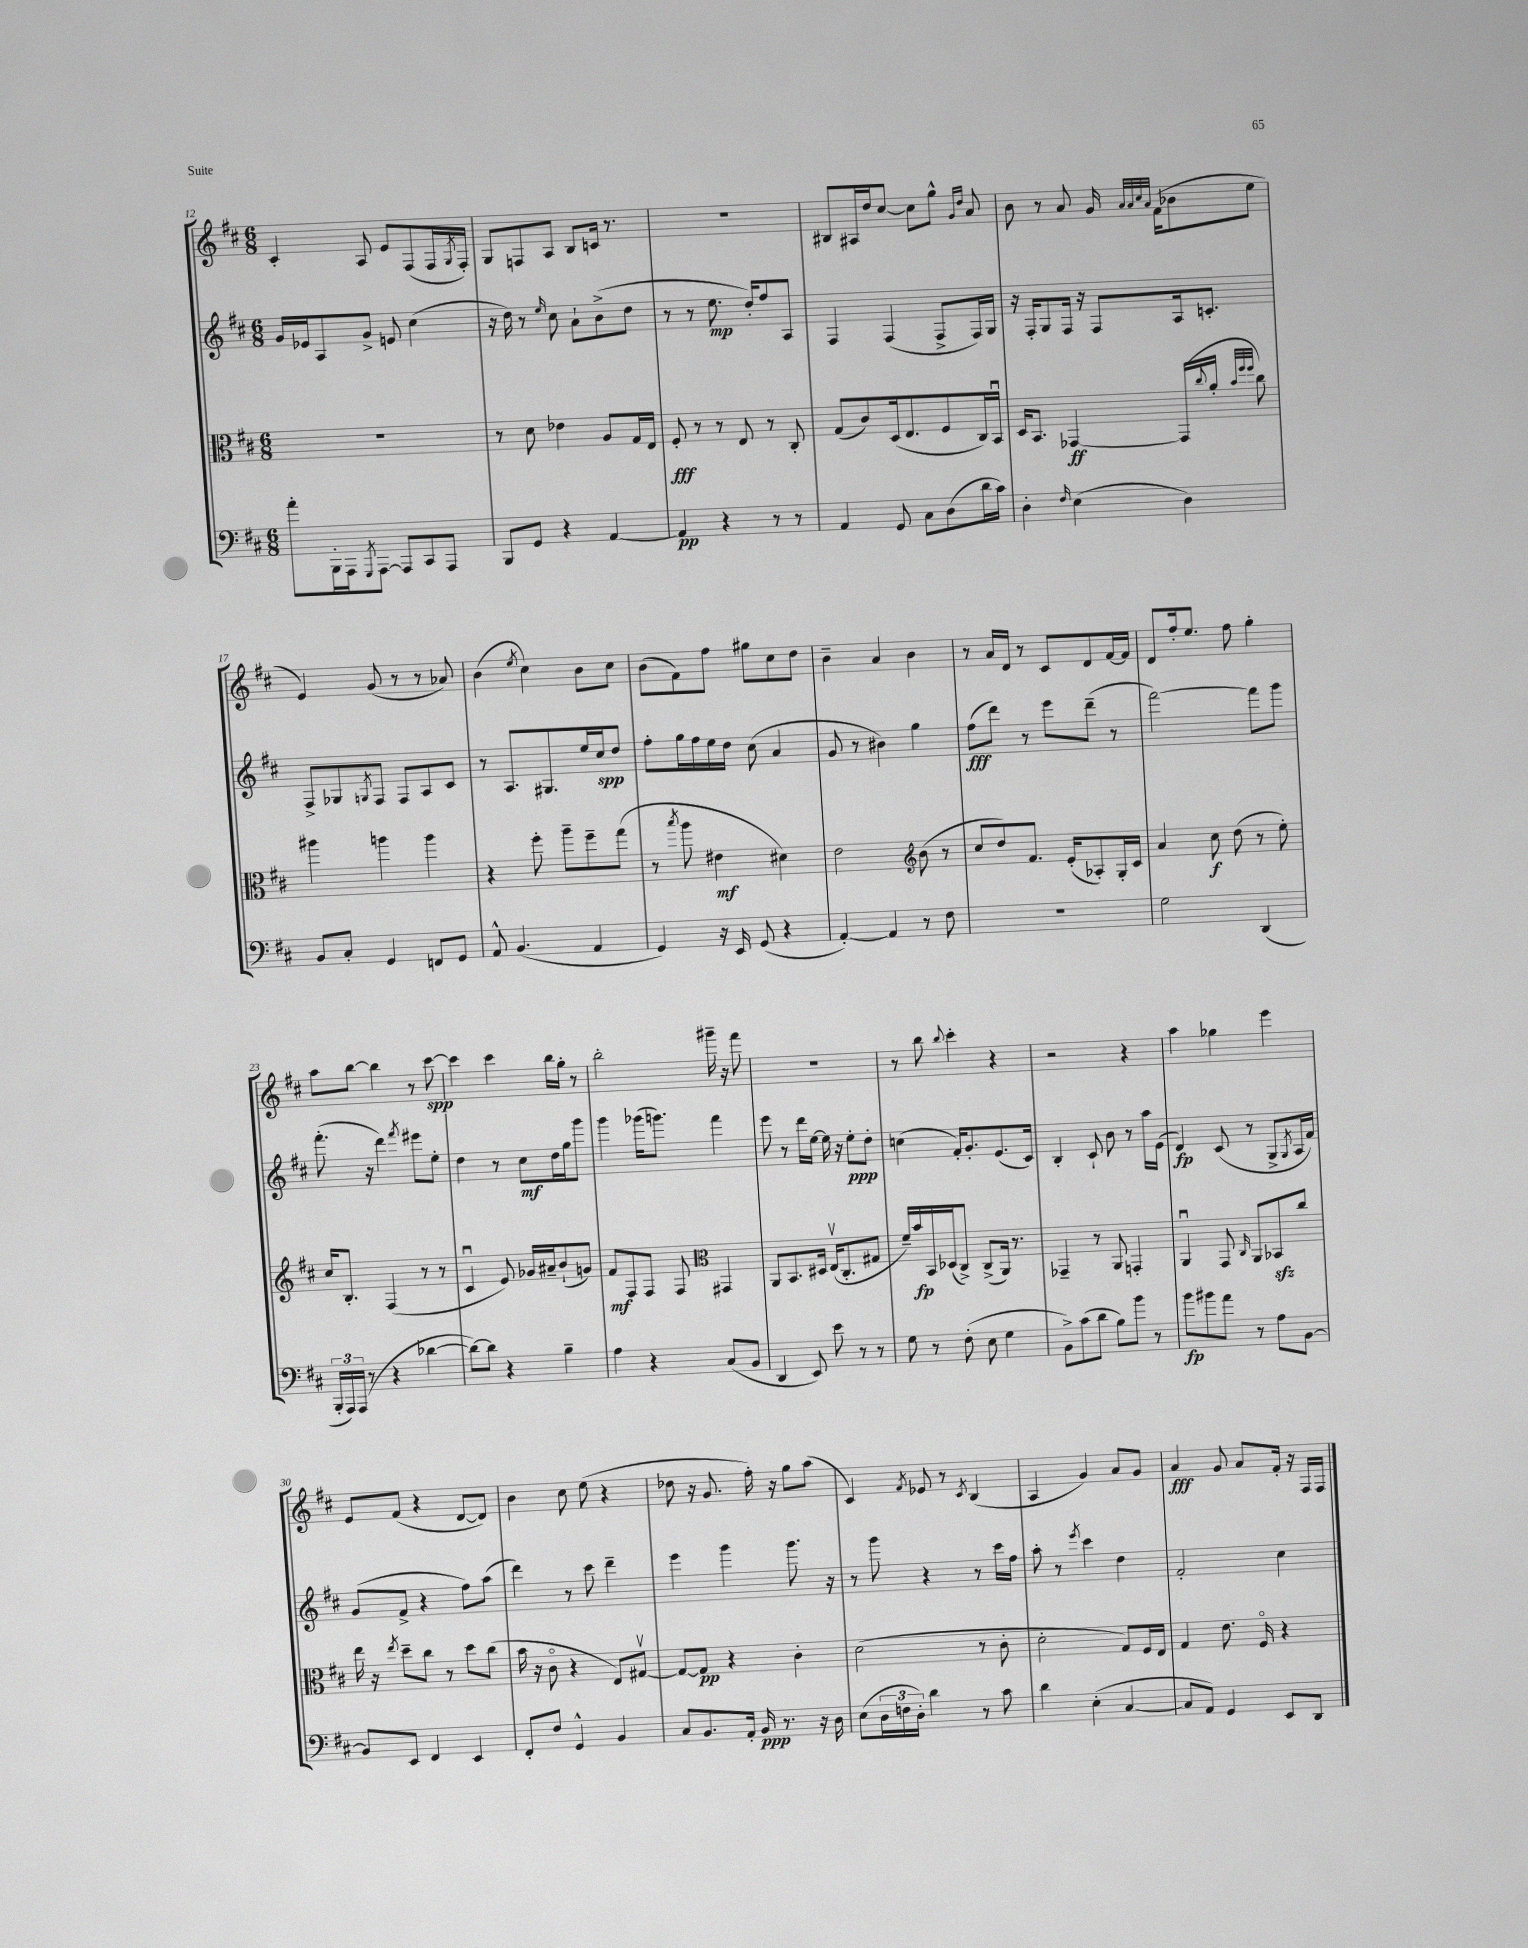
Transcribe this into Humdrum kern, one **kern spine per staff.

**kern	**kern	**kern	**kern
*staff4	*staff3	*staff2	*staff1
*clefF4	*clefC3	*clefG2	*clefG2
*k[f#c#]	*k[f#c#]	*k[f#c#]	*k[f#c#]
*M6/8	*M6/8	*M6/8	*M6/8
8a'	2.r	16g	4c#'
.	.	16e-	.
16BBB'	.	8A	.
16AAA	.	.	.
8qGGG	.	.	.
[8AAA	.	8g^	8A
8AAA]	.	8e	8e
8CC#	.	(4cc#	(8F#
8AAA	.	.	16F#
.	.	.	8qG
.	.	.	16F#')
=	=	=	=
8BBB	8r	16r	8G
.	.	16dd)	.
8GG	8d	8r	8F
.	.	16qqee	.
4r	4e-	8cc#	8A
.	.	8a`	8B
[4AA	8A	(8b^	16c
.	.	.	8.r
.	16G	8dd	.
.	16E	.	.
=	=	=	=
4AA]	8F#'	8r	2.r
.	8r	8r	.
4r	8r	8.ee	.
.	8E	.	.
.	.	16dd')	.
8r	8r	8ff#	.
8r	8C#'	8A	.
=	=	=	=
4AA	(8G	4F#	8B#
.	8c#)	.	16A#
.	.	.	16dd
8GG	(16D	(4F#	[8cc#
.	8.E	.	.
8C#	.	.	8cc#]
(8D	8F#	8F#^	8gg^^
.	.	.	16qqg
.	.	.	16qqdd
16d	16C#)	16F#)	8a
16c#)	16BBu	16G	.
=	=	=	=
4D'	16D	16r	8b
.	8.BB	16F#'	.
.	.	8G	8r
16qqF#	.	.	.
(4E	[4GG-	16F#	8a
.	.	16r	.
.	.	8F#	16g
.	.	.	32qqa
.	.	.	32qqa
.	.	.	32qqcc#
.	.	.	32qqa
.	.	.	(16f#
4D)	(16GG-]	16A	8b-
.	8qqcc#	.	.
.	16a'	8.c'	.
.	32qqb	.	.
.	32qqff#	.	.
.	32qqff#	.	.
.	8cc#)	.	8ee
=	=	=	=
8BB	4aa#	8F#^	4e)
8C#'	.	8G-	.
.	.	8qG	.
4GG	4aa	8F#	(8g
.	.	8F#	8r
8FF	4aa	8A	8r
8GG	.	8c#	8a-)
=	=	=	=
8AA^^	4r	8r	(4b
(4.BB	.	8.A	.
.	.	.	8qee
.	8ff#'	.	4cc#)
.	.	8.G#	.
.	8aa~	.	.
4AA	8ff#~	16ee	8b
.	.	16cc#	.
.	(8gg	8dd	8cc#
=	=	=	=
4GG)	8r	8ff#'	(8b
.	8qbb	.	.
.	8aa	16gg	8f#)
.	.	16ff#	.
16r	4e#	16ee	8ff#
16EE	.	16dd	.
(8GG	.	(8cc#	8gg#
4r	4d#)	4a	8cc#
.	.	.	8dd
=	=	=	=
[4AA')	2e	8g	4b~
.	.	8r	.
4AA]	.	4b#)	4a
*	*clefG2	*	*
8r	(8b	4gg	4b
8F#	8r	.	.
=	=	=	=
2.r	8cc#	(8ff#	8r
.	8dd)	8ddd)	16a
.	.	.	16d
.	8.f#	8r	8r
.	.	8eee	8c#
.	(16e'	.	.
.	8A-')	(8ddd~	8d
.	16G'	8r	[16f#
.	16c#	.	16f#]
=	=	=	=
2G	4a	[2fff#)	8d
.	.	.	16ff#'
.	.	.	8.ee
.	8cc#	.	.
.	(8dd	.	8ff#
(4DD	8r	8fff#]	4gg'
.	8ee')	8ggg	.
=	=	=	=
24BBB'	16cc#	(8.fff#'	8aa
24AAA)	.	.	.
.	8.B'	.	.
(24AAA	.	.	.
8r	.	.	[8bb
.	.	16r	.
4r	(4F#	4ddd)	4bb]
.	.	8qfff#	.
[4d-	8r	8eee#	8r
.	8r	8ee'	[8ccc#
=	=	=	=
8d-_)	4c#u	4dd	4ccc#]
8d-]	.	.	.
4r	8e)	8r	4ccc#
.	16g-	8cc#	.
.	16a#~	.	.
4B~	(8b`	16dd	16bb
.	.	16gg	16gg'
.	8g)	8ggg	8r
=	=	=	=
4A	8f#	4ggg	2bb'
.	8F#	.	.
4r	8F#	(16ggg-	.
.	.	8.ggg)	.
.	8F#	.	.
*	*clefC3	*	*
(8C#	4GG#	4fff#	16ggg#~
.	.	.	16r
8BB	.	.	8fff#
=	=	=	=
4DD	8AA	8eee	2.r
.	8.BB	8r	.
8EE)	.	16ddd	.
.	16D#	[16ee	.
8e	(16Ev	16ee]	.
.	8.C#'	16r	.
8r	.	8ee'	.
8r	8G#	8dd'	.
=	=	=	=
8G	16f#~)	(4cc	8r
.	16b	.	.
8r	16BB	.	8bb
.	(16D-	.	.
.	.	.	8qqbb
(8F#'	8C#^)	16f#')	4ccc#'
.	.	8.g'	.
8E	(8C#^	.	.
4G	16AA)	(8.e	4r
.	8.r	.	.
.	.	16c#)	.
=	=	=	=
8BB^)	4GG-~	4B'	2r
(8c#	.	.	.
8d	8r	8c#`	.
8B)	8AA	8b	.
8b	4GG'	8r	4r
8r	.	16aa	.
.	.	(16e	.
=	=	=	=
8b	4AAu	4d)	4aa
8b#	.	.	.
8a	8GG	(8c#	4gg-
.	16qqC#	.	.
8r	8AA	8r	.
8A	8BB-	8G^	4eee
.	.	8qG	.
[8BB	8cc#	16A	.
.	.	16f#)	.
=	=	=	=
8BB]	16ee	(8g	8e
.	16r	.	.
.	8qee	.	.
8EE	8dd~	8f#^	(8f#
4FF#	8cc#	4r	4r
.	8r	.	.
4EE	8dd	8ff#)	[8d
.	(8cc#	(8aa	8d])
=	=	=	=
8FF#'	16b	4ddd)	4b
.	16r	.	.
8F#	8c#o	.	.
4GG^^	4r	8r	8cc#
.	.	8ccc#	(8ee
4BB	8E)	4ddd~	4r
.	[8G#v	.	.
=	=	=	=
8C#	8G#_	4eee	8dd-
8.BB	8G#]	.	16r
.	.	.	8.g
.	4r	4ggg	.
16AA'	.	.	.
16BB	.	.	16ff#')
8.r	.	.	16r
.	4c#'	8.ggg	8gg
16r	.	.	(8aa
16D	.	16r	.
=	=	=	=
(8E	(2d	8r	4c#)
24D	.	8ggg	.
24F	.	.	.
24D')	.	.	.
.	.	.	8qf#
4d	.	4r	8e-
.	.	.	8r
.	.	.	8qc#
8r	8r	8r	(4B
8c#	8c#'	16ccc#	.
.	.	16ff#	.
=	=	=	=
4d	2d'	8aa'	4A
.	.	8r	.
.	.	8qeee	.
(4E'	.	4ccc#	4g)
[4C#	8G)	4dd	8a
.	16F#	.	8g
.	16E	.	.
=	=	=	=
8C#]	4G	2f#'	4a
8AA)	.	.	.
4GG	8.e	.	8g
.	.	.	8a
.	16F#o	.	.
8EE	4r	4cc#	16f#'
.	.	.	16r
8DD	.	.	16F#
.	.	.	16F#
==	==	==	==
*-	*-	*-	*-
